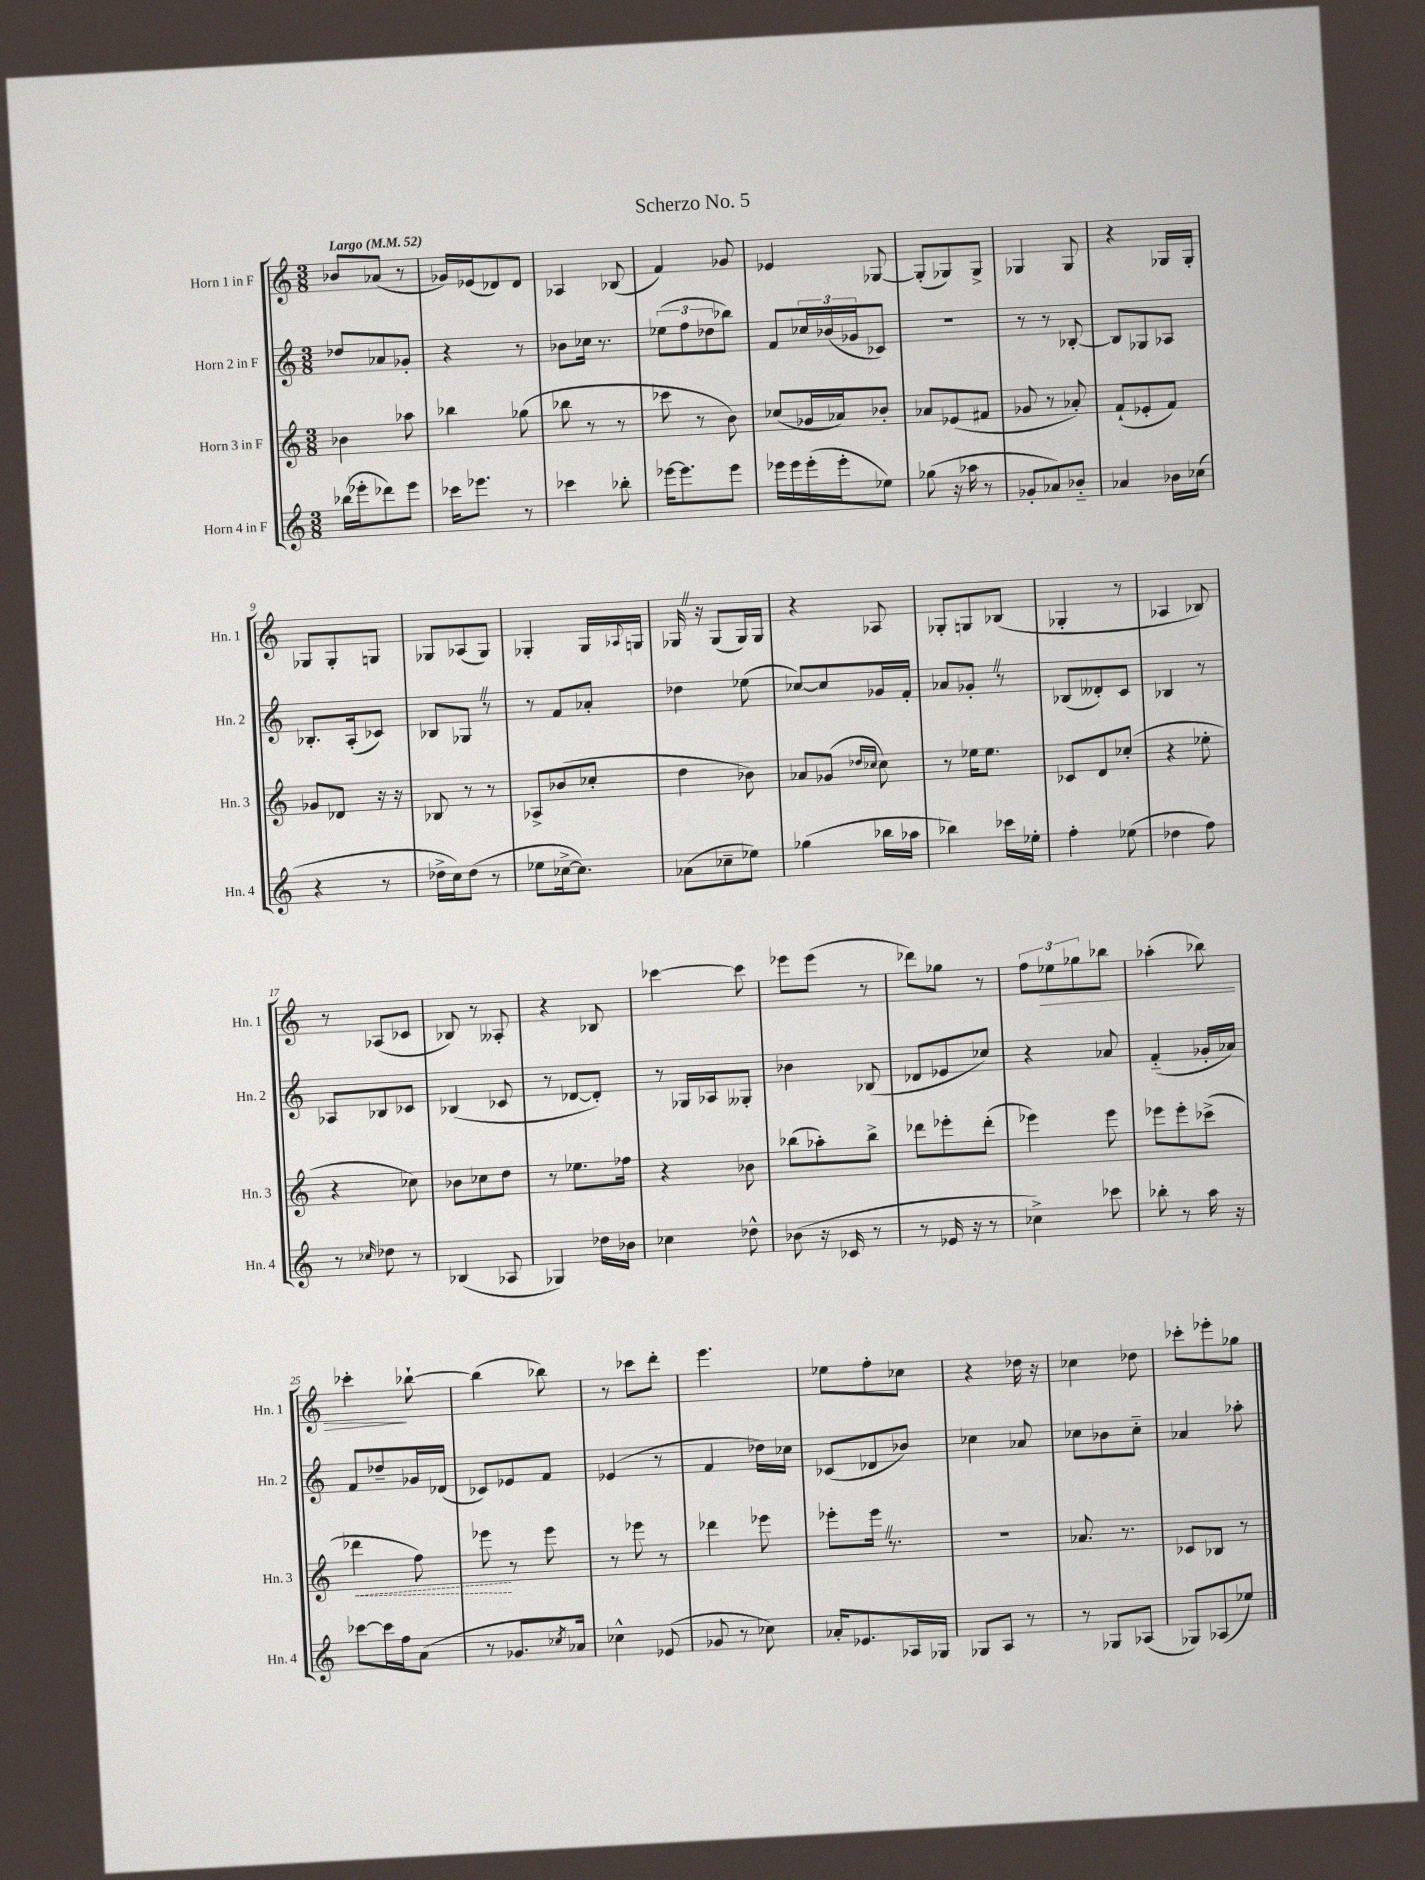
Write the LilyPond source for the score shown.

\header { title = "Scherzo No. 5" }
<<
\new StaffGroup <<
\new Staff = "s0" \with { instrumentName = "Horn 1 in F" shortInstrumentName = "Hn. 1" } {
    \clef treble \key c \major \numericTimeSignature \time 3/8 \tempo "Largo" 4 = 52
    bes'8 aes'8( r8 |
    ges'16) ees'16( des'8) des'8 |
    aes4 bes8( |
    f'4) ges'8 |
    ees'4 ges8~ |
    ges8-.( ges8) ges8-> |
    ges4 ges8 |
    r4 ges16 ges16-. |
    ges8 ges8-. g8 |
    ges8 aes8( ges8) |
    ges4-. ges16 \appoggiatura { aes8 } g16 |
    ges16 \once \override BreathingSign.text = \markup { \musicglyph "scripts.caesura.straight" } \breathe r16 ges8( ges16) ges16 |
    r4 aes8 |
    ges8-. g8 bes8( |
    ges4-. r8 |
    aes4 bes8) |
    r8 aes8( ces'8 |
    bes8) r8 aeses8-. |
    r4 bes8 |
    ces'''4~ ces'''8 |
    ees'''8 ees'''8( r8 |
    des'''8) ges''8 r8 |
    \tuplet 3/2 { f''8 ees''8\> ges''8 } bes''8 |
    aes''4-.( bes''8) |
    ces'''4-.\! bes''8~-! |
    bes''4( bes''8) |
    r8 ces'''8 d'''8-. |
    e'''4. |
    ees''8 f''8-. ces''8 |
    r4 des''16 r16 |
    ces''4 des''8 |
    ces'''8-. ees'''8-. ges''8 \bar "|." |
}
\new Staff = "s1" \with { instrumentName = "Horn 2 in F" shortInstrumentName = "Hn. 2" } {
    \clef treble \key c \major \numericTimeSignature \time 3/8
    des''8 aes'8 ges'8-. |
    r4 r8 |
    bes'8 ces''16 r8. |
    \tuplet 3/2 { ees''8( f''8 des''8 } bes''8) |
    f'8 \tuplet 3/2 { ces''16 bes'16( ges'16 } ces'8) |
    R4. |
    r8 r8 bes8~-. |
    bes8 ges8 aes8 |
    bes8.-. a16-.( ces'8) |
    bes8 ges8 \once \override BreathingSign.text = \markup { \musicglyph "scripts.caesura.straight" } \breathe r8 |
    r8 f'8 aes'8-. |
    des''4 ees''8( |
    ces''8~) ces''8 ges'16 f'16-. |
    aes'8 ges'8-. \once \override BreathingSign.text = \markup { \musicglyph "scripts.caesura.straight" } \breathe r8 |
    bes8( deses'8-.) c'8 |
    bes4 r8 |
    aes8 bes8 ces'8 |
    bes4( ces'8 |
    r8 des'8~ des'8-.) |
    r8 ges16 aes16 geses8-. |
    bes'4 bes8( |
    des'8 ees'8 ces''8) |
    r4 aes'8 |
    f'4-_( ges'16-. aes'16) |
    f'8 des''8-- ges'16 des'16( |
    ces'8) ees'8 f'8 |
    ees'4( r8 |
    f'4 des''16) ces''16 |
    ces'8( des'8 bes'8) |
    ces''4 aes'8 |
    ces''8 bes'8 ces''8-_ |
    aes'4 aes''8-. \bar "|." |
}
\new Staff = "s2" \with { instrumentName = "Horn 3 in F" shortInstrumentName = "Hn. 3" } {
    \clef treble \key c \major \numericTimeSignature \time 3/8
    bes'4 aes''8 |
    bes''4 ges''8( |
    bes''8 r8 r8 |
    ces'''8 r8 b'8) |
    ces''8( ges'16 aes'16) bes'8-. |
    aes'8 ees'8( fis'8 |
    ges'8 r8 aes'8-.) |
    f'8-!( ees'8-. f'8) |
    ges'8 des'8 r16 r16 |
    bes8 r8 r8 |
    aes8-> bes'8( ces''8-. |
    d''4 bes'8) |
    aes'8 ges'8( \grace { des''16 ces''16 } ces''8) |
    r8 ees''16 ees''8. |
    ces'8 d'8 ces''8-.( |
    r4 ees''8-. |
    r4 ces''8) |
    bes'8 ces''8 d''8 |
    r8 ees''8. fes''16 |
    r4 bes'8 |
    bes''8( aes''8-.) bes''8-> |
    des'''8 ees'''8-. des'''8-.( |
    ees'''4) ees'''8 |
    ees'''8 ees'''8-. ces'''8->( |
    \once \override Hairpin.style = #'dashed-line des'''4\< f''8) |
    ees'''8\! r8 ees'''8 |
    r8 ees'''8 r8 |
    des'''4 ees'''8 |
    ees'''8-. ees'''16 \once \override BreathingSign.text = \markup { \musicglyph "scripts.caesura.straight" } \breathe r8. |
    R4. |
    aes'8. r8. |
    ces'8 bes8 r8 \bar "|." |
}
\new Staff = "s3" \with { instrumentName = "Horn 4 in F" shortInstrumentName = "Hn. 4" } {
    \clef treble \key c \major \numericTimeSignature \time 3/8
    bes''16( ees'''16-. des'''8) ees'''8 |
    ces'''16 ees'''8. r8 |
    ces'''4 bes''8-. |
    ees'''16~ ees'''8. ees'''8 |
    ees'''16 ees'''16 ees'''16-.( ees'''16-. ees''8) |
    ges''8( r16 aes''16 r8 |
    ges'8-. aes'8) bes'8-_ |
    aes'4 bes'16 ces''16( |
    r4 r8 |
    des''16-> c''16) des''8( r8 |
    ees''8 ces''16~-> ces''8.) |
    aes'8( ces''8-- ees''8) |
    ges''4( bes''16 aes''16 |
    bes''4) ces'''16 ees''16-. |
    f''4-. ees''8( |
    des''4 f''8) |
    r8 \grace { ces''16 } des''8 r8 |
    bes4( aes8 |
    ges4) des''16 bes'16 |
    ces''4 des''8-^ |
    bes'8( r16 ces'16 r8 |
    r8 ees'16 r16 r8 |
    ces''4->) ces'''8 |
    bes''8-. r8 a''16 r16 |
    ces'''8~ ces'''16 f''16 a'8( |
    r8 ges'8. \acciaccatura { ces''8 } aes'16) |
    ces''4-^ ees'8( |
    ges'8 r8 ces''8) |
    aes'16-. ees'8. aes16 ges16 |
    ges8 a8 r8 |
    r8 ges8 aes8( |
    ges8) aes8( ees''8) \bar "|." |
}
>>
>>
